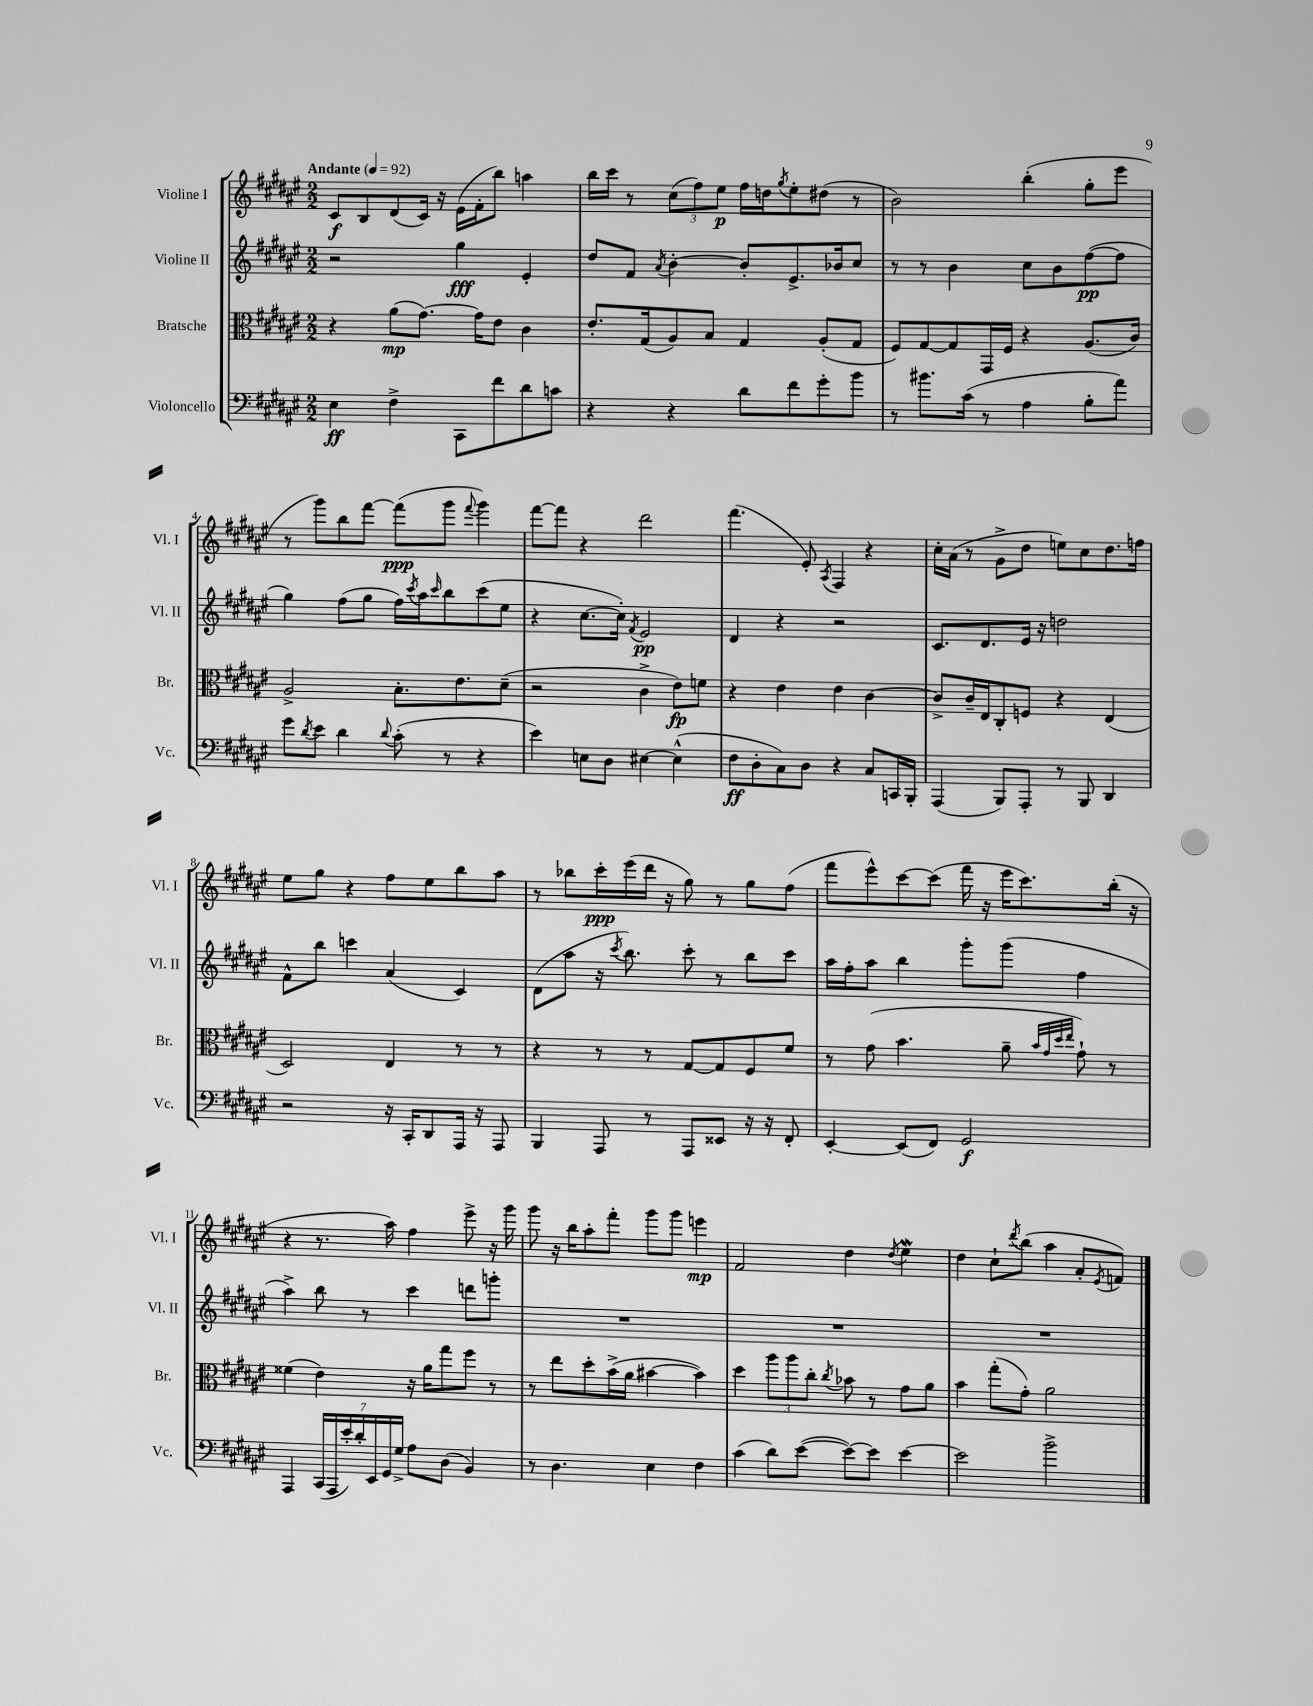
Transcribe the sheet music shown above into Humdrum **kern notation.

**kern	**kern	**kern	**kern
*staff4	*staff3	*staff2	*staff1
*clefF4	*clefC3	*clefG2	*clefG2
*k[f#c#g#d#a#e#]	*k[f#c#g#d#a#e#]	*k[f#c#g#d#a#e#]	*k[f#c#g#d#a#e#]
*M2/2	*M2/2	*M2/2	*M2/2
*MM92	*MM92	*MM92	*MM92
4E#	4r	2r	8c#
.	.	.	8B
4F#^	(8a#	.	(8d#
.	[8.g#)	.	16c#)
.	.	.	16r
8CC#	.	4gg#	(16e#
.	16g#]	.	16f#'
8f#	8e#	.	8bb)
8d#	4c#	4e#'	4aa
8c	.	.	.
=	=	=	=
4r	8.e#'	8dd#	16bb
.	.	.	16ccc#
.	.	8f#	8r
.	(16G#	.	.
.	.	8qa#	.
4r	8A#)	[4b'	(12cc#
.	.	.	12ff#)
.	8B	.	.
.	.	.	12ee#
8d#	4G#	8b']	16ff#
.	.	.	16dd
.	.	.	8qgg#
8f#	.	8.e#^	8ee#'
8g#'	(8A#'	.	(8dd#
.	.	16b-	.
8b	8G#	8cc#	8r
=	=	=	=
8r	8F#)	8r	2b)
8.b#	[8G#	8r	.
.	8G#]	4b	.
(16c#	.	.	.
8r	16GG#	.	.
.	16F#	.	.
4A#	4r	8cc#	(4bb'
.	.	8b	.
8B'	(8.A#	([8ff#	8gg#'
8a#)	.	8ff#]	8eee#
.	16c#)	.	.
=	=	=	=
8g#	2A#^	4gg#)	8r
8qd#	.	.	.
8e#	.	.	8ggg#)
4d#	.	(8ff#	8bb
.	.	8gg#	[8fff#
8qqd#	.	.	.
(8c#'	8.B'	16ff#)	(8fff#]
.	.	8qccc#	.
.	.	16aa#	.
.	.	16qqccc#	.
8r	.	8bb	8ggg#
.	8.e#	.	.
.	.	.	8qqfff#
4r	.	(8ccc#	4ggg#)
.	(8d#~	8ee#	.
=	=	=	=
4e#)	2r	4r	[8fff#
.	.	.	8fff#]
8E	.	[8.cc#	4r
8D#	.	.	.
.	.	16cc#'])	.
.	.	8qf#	.
[4E#	4c#^	2e#	2ddd#
(4E#^^]	8e#)	.	.
.	8f	.	.
=	=	=	=
8F#	4r	4d#	(4.fff#
8D#'	.	.	.
8C#)	4e#	4r	.
8D#	.	.	8e#')
.	.	.	8qA#
4r	4e#	2r	4F#
8C#	[4c#	.	4r
16CC	.	.	.
16BBB'	.	.	.
=	=	=	=
(4AAA#	8c#^]	8.c#	16cc#'
.	.	.	(16a#
.	16c#~	.	8r
.	16E#	8.d#	.
8BBB)	8C#'	.	8g#^
8AAA#'	8F	16e#	8dd#
.	.	16r	.
8r	4r	2dd	8ee)
8BBB	.	.	8cc#
4DD#	(4E#	.	8.dd#
.	.	.	16ff
=	=	=	=
2r	2D#)	8f#^^	8ee#
.	.	8bb	8gg#
.	.	4ccc	4r
16r	4E#	(4a#	8ff#
16CC#'	.	.	.
8DD#	.	.	8ee#
16AAA#	8r	4c#)	8bb
16r	.	.	.
8AAA#	8r	.	8aa#
=	=	=	=
4BBB	4r	(8d#	8r
.	.	8aa#	8bb-
8AAA#	8r	16r	16ccc#'
.	.	8qccc#	.
.	.	8.bb)	(16eee#
8r	8r	.	16ddd#
.	.	.	16r
8AAA#	[8G#	8ccc#'	8gg#)
8EE##	8G#]	8r	8r
16r	8F#	8bb	8gg#
16r	.	.	.
8FF#'	8f#	8ccc#	(8ff#
=	=	=	=
[4EE#'	8r	16aa#	8fff#
.	.	16ff#'	.
.	(8g#	8aa#	8eee#^^)
(8EE#]	4.b	4bb	[8ccc#
8FF#)	.	.	(8ccc#]
2GG#	.	8ggg#'	16fff#
.	.	.	16r
.	8a#~	(8ggg#	16eee#
.	.	.	8.ccc#)
.	32qqb	.	.
.	32qqg#	.	.
.	32qqdd#	.	.
.	32qqee#	.	.
.	8g#`)	4ff#	.
.	8r	.	(16bb'
.	.	.	16r
=	=	=	=
4AAA#	(4f##	4aa#^)	4r
(28CC#	4e#)	8bb	8.r
28AAA#	.	.	.
28e#')	.	.	.
28d#'	.	.	.
.	.	8r	.
28EE#	.	.	.
28GG#	.	.	.
.	.	.	16aa#)
28G#^	.	.	.
8A#	16r	4ccc#	4ff#
.	16a#	.	.
(8D#	8gg#	.	.
4BB)	8ff#	8ddd	8eee#^
.	8r	8ggg'	16r
.	.	.	16ggg#
=	=	=	=
8r	8r	1r	8ggg#
4.D#	8ee#	.	16r
.	.	.	16bb
.	8dd#'	.	8aa#'
.	(16b^	.	8fff#'
.	16a#	.	.
4E#	[4b#	.	8ggg#
.	.	.	8ggg#
4F#	4b#])	.	4eee
=	=	=	=
(4c#	4dd#	1r	2f#
8d#)	12aa#	.	.
.	12aa#	.	.
([8e#	.	.	.
.	12cc#'	.	.
.	8qcc#	.	.
8e#_)	8b-	.	4dd#
8e#]	8r	.	.
.	.	.	8qdd#
[4e#	8g#	.	4ee#
.	8a#	.	.
=	=	=	=
2e#]	4b	1r	4dd#
.	(8gg#'	.	8cc#`
.	.	.	8qddd#
.	8g#')	.	(8bb
2b^	2a#	.	4aa#
.	.	.	8a#'
.	.	.	8qe#
.	.	.	8f)
==	==	==	==
*-	*-	*-	*-
